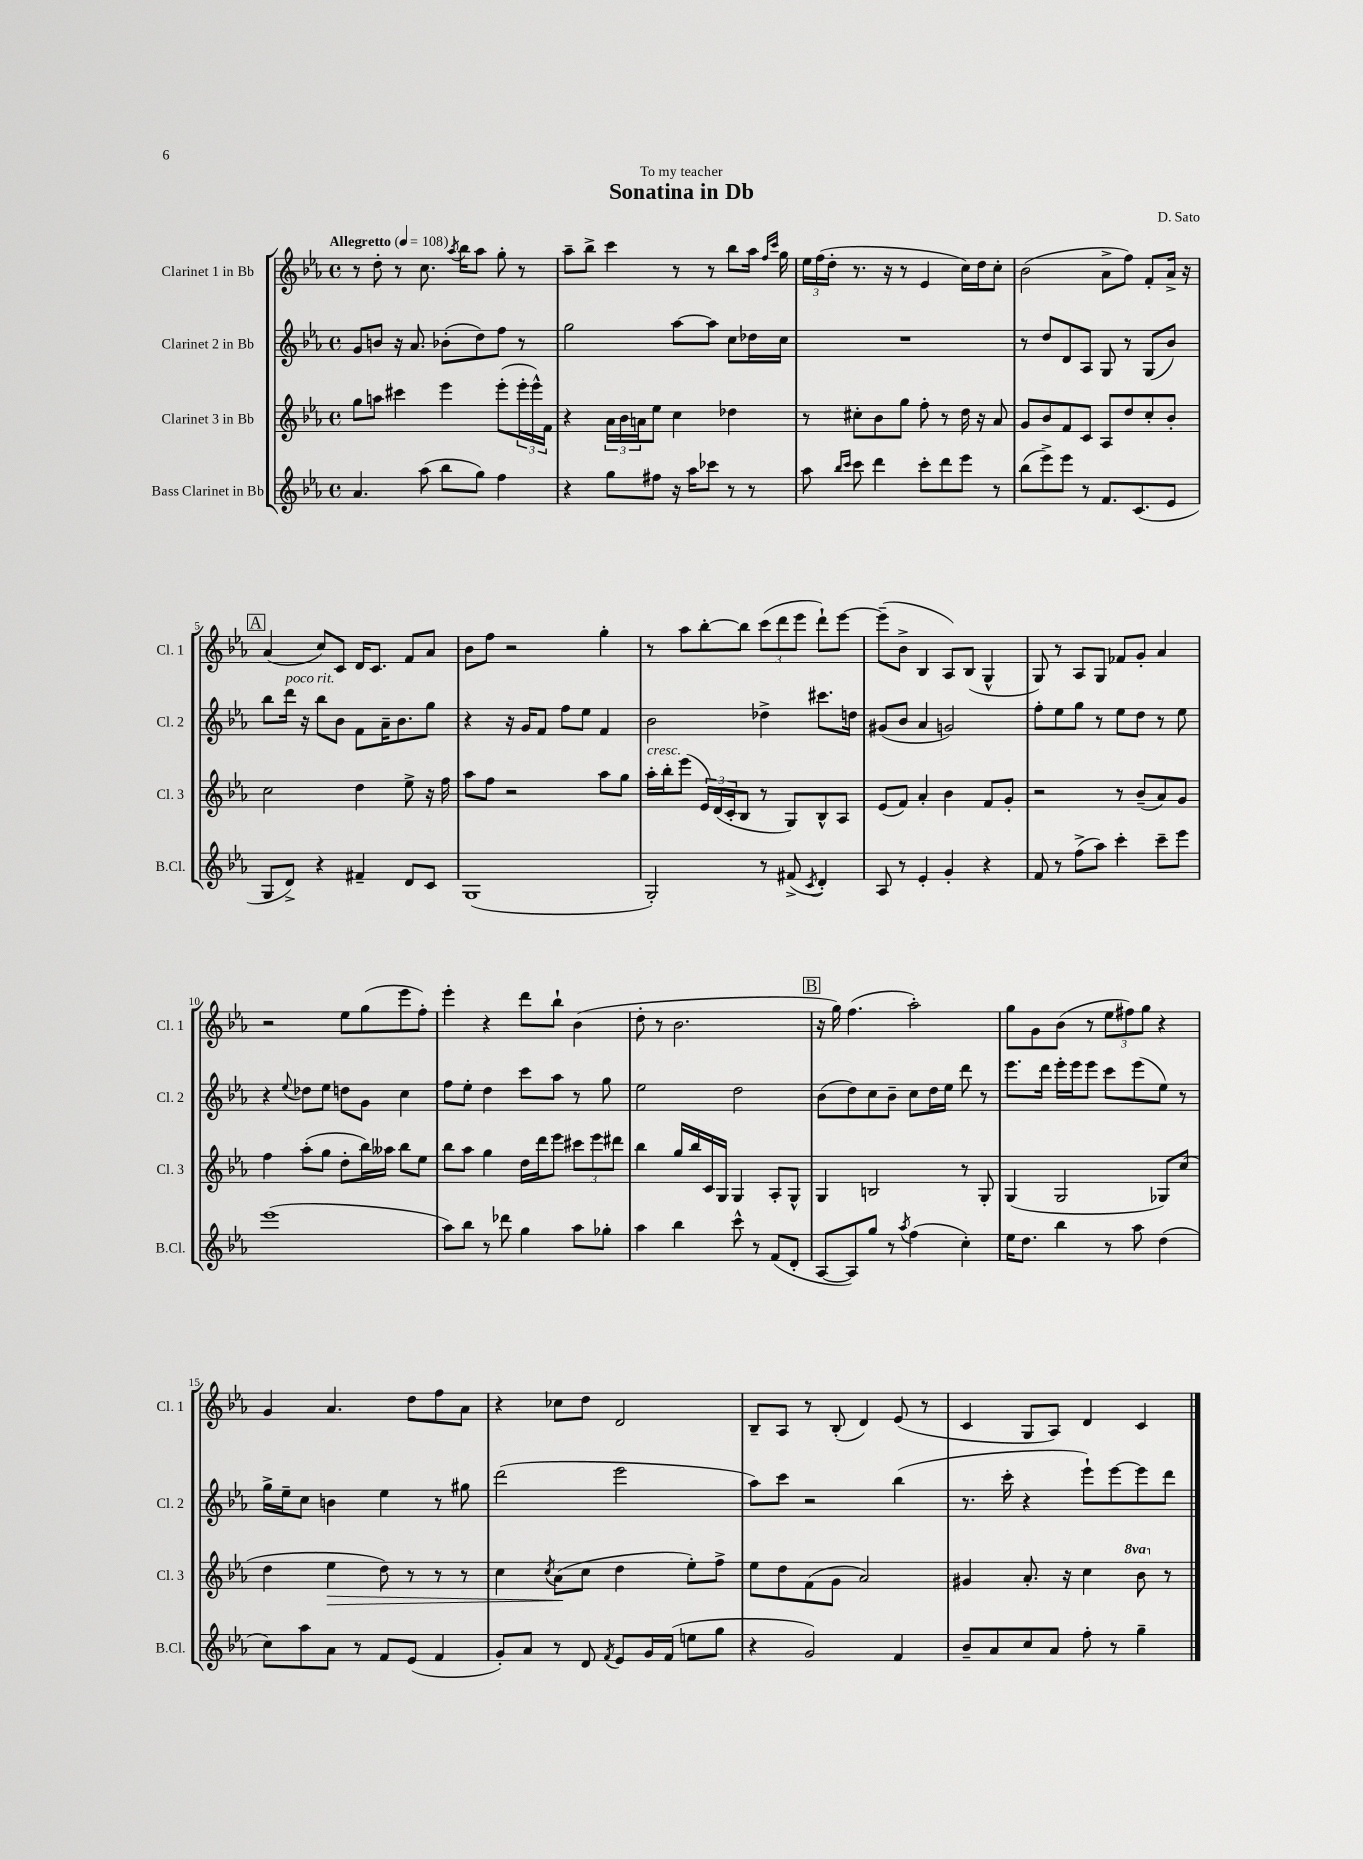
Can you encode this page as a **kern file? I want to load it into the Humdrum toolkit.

**kern	**kern	**dynam	**kern	**kern
*part4	*part3	*part3	*part2	*part1
*staff4	*staff3	*staff3	*staff2	*staff1
*I"Bass Clarinet in Bb	*I"Clarinet 3 in Bb	*	*I"Clarinet 2 in Bb	*I"Clarinet 1 in Bb
*I'B.Cl.	*I'Cl. 3	*	*I'Cl. 2	*I'Cl. 1
*clefG2	*clefG2	*	*clefG2	*clefG2
*k[b-e-a-]	*k[b-e-a-]	*	*k[b-e-a-]	*k[b-e-a-]
*M4/4	*M4/4	*	*M4/4	*M4/4
*met(c)	*met(c)	*	*met(c)	*met(c)
*MM108	*MM108	*	*MM108	*MM108
=1	=1	=1	=1	=1
!	!	!	!	!LO:TX:a:B:t=Allegretto
4.a-/	8gg\L	.	8g/L	8r
.	8aan\J	.	8bn/J	8dd'\
.	4ccc#X\	.	16r	8r
.	.	.	8.a-/	.
(8aa-\	.	.	.	8.cc\
8bb-\L	4eee-\	.	(8b-X'\L	.
.	.	.	.	8qaa-/
.	.	.	.	16bb-\KL
8gg\J)	.	.	8dd\)	8aa-\J
4ff\	(8eee-'\L	.	8ff\J	8gg'\
.	24eee-'\L	.	8r	8r
.	24eee-^^\)	.	.	.
.	24f\JJ	.	.	.
=2	=2	=2	=2	=2
4r	4r	.	2gg\	8aa-~\L
.	.	.	.	8bb-^\J
8gg\L	24a-\LL	.	.	4ccc\
.	24b-\	.	.	.
.	24an\J	.	.	.
8ff#X\J	8ee-\J	.	.	.
16r	4cc\	.	[8aa-\L	8r
16aa-\KL	.	.	.	.
8ccc-X\J	.	.	8aa-\J]	8r
8r	4dd-X\	.	8cc\L	8bb-\L
8r	.	.	16dd-X\L	16aa-\Jk
.	.	.	.	16qqff/LL
.	.	.	.	16qqccc/JJ
.	.	.	16cc\JJ	16gg\
=3	=3	=3	=3	=3
8aa-\	8r	.	1r	24ee-\LL
.	.	.	.	(24ff\
.	.	.	.	24dd'\JJ
16qqbb-/LL	.	.	.	.
16qqccc/JJ	.	.	.	.
8ccc\	8cc#X'\L	.	.	8.r
4ddd\	8b-\	.	.	.
.	.	.	.	16r
.	8gg\J	.	.	8r
8ccc'\L	8ff'\	.	.	4e-/
8ddd\	8r	.	.	.
8eee-\J	16dd\	.	.	16cc\LL)
.	16r	.	.	16dd\J
8r	8a-/	.	.	8cc'\J
=4	=4	=4	=4	=4
(8bb-\L	8g/L	.	8r	(2b-\
8eee-^\)	8b-/	.	8dd/L	.
8eee-\J	8f/	.	8d/	.
8r	8c/J	.	8A-/J	.
8.f/L	8A-/L	.	8G/	8a-^\L
.	8dd/	.	8r	8ff\J)
(8.c/	.	.	.	.
.	8cc'/	.	(8G/L	8f'/L
8e-/J	8b-'/J	.	8b-/J)	16a-^/Jk
.	.	.	.	16r
!!LO:LB:g=z
!!LO:REH:place=s1:t=A
=5	=5	=5	=5	=5
8G/L	2cc\	.	8bb-\L	(4a-/
!	!	!	!LO:TX:a:i:t=poco rit.	!
8d^/J)	.	.	16ddd\Jk	.
.	.	.	16r	.
4r	.	.	8bb-\L	8cc/L)
.	.	.	8b-\J	8c/J
4f#X~/	4dd\	.	8f\L	16d/KL
.	.	.	.	8.c/J
.	.	.	16a-~\K	.
.	.	.	8.b-\	.
8d/L	8ee-^\	.	.	8f/L
8c/J	16r	.	8gg\J	8a-/J
.	16ff\	.	.	.
=6	=6	=6	=6	=6
(1G	8aa-\L	.	4r	8b-\L
.	8ff\J	.	.	8ff\J
.	2r	.	16r	2r
.	.	.	16g/KL	.
.	.	.	8f/J	.
.	.	.	8ff\L	.
.	.	.	8ee-\J	.
.	8aa-\L	.	4f/	4gg'\
.	8gg\J	.	.	.
=7	=7	=7	=7	=7
!	!LO:TX:a:i:t=cresc.	!	!	!
2G'/)	16aa-'\LL	.	2b-\	8r
.	16bb-'\J	.	.	.
.	(8eee-\J	.	.	8aa-\L
.	24e-/LL)	.	.	[8bb-'\
.	(24d/	.	.	.
.	24c'/J	.	.	.
.	8B-/J	.	.	8bb-\J]
8r	8r	.	4dd-X^\	(12ccc\L
.	.	.	.	12ddd\
(8f#X^/	8G/L)	.	.	.
.	.	.	.	12eee-\J
8qc/	.	.	.	.
4d'/)	8B-^^/	.	8.ccc#X\L	8ddd`\L)
.	8A-/J	.	.	[8eee-\J
.	.	.	16ddn\Jk	.
=8	=8	=8	=8	=8
8A-/	(8e-/L	.	(8g#X/L	(8eee-~\L]
8r	8f/J)	.	8b-/J	8b-^\J
4e-'/	4a-'/	.	4a-/	4B-/
4g'/	4b-\	.	2gn/)	8A-/L)
.	.	.	.	(8B-/J
4r	8f/L	.	.	4G^^/
.	8g'/J	.	.	.
=9	=9	=9	=9	=9
8f/	2r	.	8ff'\L	8G/)
8r	.	.	8ee-\	8r
(8ff^\L	.	.	8gg\J	8A-/L
8aa-\J)	.	.	8r	8G/J
4ccc'\	8r	.	8ee-\L	8f-X/L
.	(8b-~/L	.	8dd\J	8g'/J
8ccc~\L	8a-/)	.	8r	4a-/
8eee-\J	8g/J	.	8ee-\	.
!!LO:LB:g=z
=10	=10	=10	=10	=10
(1eee-	4ff\	.	4r	2r
.	.	.	8qqee-/	.
.	(8aa-'\L	.	8dd-X\L	.
.	8gg\J	.	8ee-\J	.
.	8dd'\L	.	8ddn\L	8ee-\L
.	16bb-\L)	.	8g\J	(8gg\
.	16aa--X\JJ	.	.	.
.	8bb-\L	.	4cc\	8eee-\
.	8ee-\J	.	.	8ff'\J)
=11	=11	=11	=11	=11
8aa-\L)	8bb-\L	.	8ff\L	4eee-'\
8bb-\J	8aa-\J	.	8ee-'\J	.
8r	4gg\	.	4dd\	4r
8ddd-X\	.	.	.	.
4gg\	16dd\LL	.	8ccc\L	8ddd\L
.	16ddd\J	.	.	.
.	8eee-\J	.	8aa-\J	8bb-`\J
8aa-\L	12ccc#X\L	.	8r	(4b-\
.	12eee-\	.	.	.
8gg-X'\J	.	.	8gg\	.
.	12ddd#X\J	.	.	.
=12	=12	=12	=12	=12
4aa-\	4bb-\	.	2ee-\	8dd'\
.	.	.	.	8r
4bb-\	16gg/LL	.	.	2.b-\
.	16bb-/	.	.	.
.	16c/	.	.	.
.	16G/JJ	.	.	.
8ccc^^\	4G/	.	2dd\	.
8r	.	.	.	.
(8f/L	8A-'/L	.	.	.
8d'/J	8G^^/J	.	.	.
!!LO:REH:place=s1:t=B
=13	=13	=13	=13	=13
[8A-/L	4G/	.	(8b-\L	16r
.	.	.	.	16gg\)
8A-/])	.	.	8dd\)	(4.ff\
8gg/J	2Bn/	.	8cc\	.
8r	.	.	8b-~\J	.
8qaa-/	.	.	.	.
(4ff\	.	.	8cc\L	2aa-'\)
.	.	.	16dd\L	.
.	.	.	16ee-\JJ	.
4cc'\)	8r	.	8ddd\	.
.	8G'/	.	8r	.
=14	=14	=14	=14	=14
16ee-\KL	(4G/	.	8.eee-\L	8gg\L
8.dd\J	.	.	.	.
.	.	.	.	8g\
.	.	.	16ddd\Jk	.
4bb-\	2G/	.	16eee-'\LL	(8b-\J
.	.	.	16eee-\J	.
.	.	.	8eee-\J	8r
8r	.	.	8ccc\L	12ee-\L
.	.	.	.	12ff#X\)
8aa-\	.	.	(8eee-\	.
.	.	.	.	12gg\J
(4dd\	8G-X/L)	.	8ee-\J)	4r
.	(8cc/J	.	8r	.
!!LO:LB:g=z
=15	=15	=15	=15	=15
8cc\L)	4dd\	.	16gg^\LL	4g/
.	.	.	16ee-~\J	.
8aa-\	.	.	8cc\J	.
!	!	!LO:HP:b	!	!
8a-\J	4ee-\	>	4bn\	4.a-/
8r	.	.	.	.
8f/L	8dd\)	.	4ee-\	.
(8e-/J	8r	.	.	8dd\L
4f/	8r	.	8r	8ff\
.	8r	.	8gg#X\	8a-\J
=16	=16	=16	=16	=16
8g'/L)	4cc\	.	(2ddd\	4r
8a-/J	.	.	.	.
.	8qcc/	.	.	.
8r	(8a-\L	.	.	8cc-X\L
8d/	8cc\J	]	.	8dd\J
8qf/	.	.	.	.
8e-/L	4dd\	.	2eee-\	2d/
16g/L	.	.	.	.
(16f/JJ	.	.	.	.
8een\L	8ee-'\L)	.	.	.
8gg\J	8ff^\J	.	.	.
=17	=17	=17	=17	=17
4r	8ee-\L	.	8aa-\L)	8B-~/L
.	8dd\	.	8ccc\J	8A-/J
2g/)	(8f\	.	2r	8r
.	8g\J	.	.	(8B-'/
.	2a-/)	.	.	4d/)
4f/	.	.	(4bb-\	(8e-/
.	.	.	.	8r
=18	=18	=18	=18	=18
8b-~/L	4g#X/	.	8.r	4c/
8a-/	.	.	.	.
.	.	.	16ccc'\	.
8cc/	8.a-'/	.	4r	8G/L
8a-/J	.	.	.	8A-/J)
.	16r	.	.	.
8ff'\	4cc\	.	8eee-`\L)	4d/
8r	.	.	[8eee-\	.
*	*8va	*	*	*
4gg~\	8bb-\	.	8eee-\]	4c/
*	*X8va	*	*	*
.	8r	.	8ddd\J	.
==	==	==	==	==
*-	*-	*-	*-	*-
